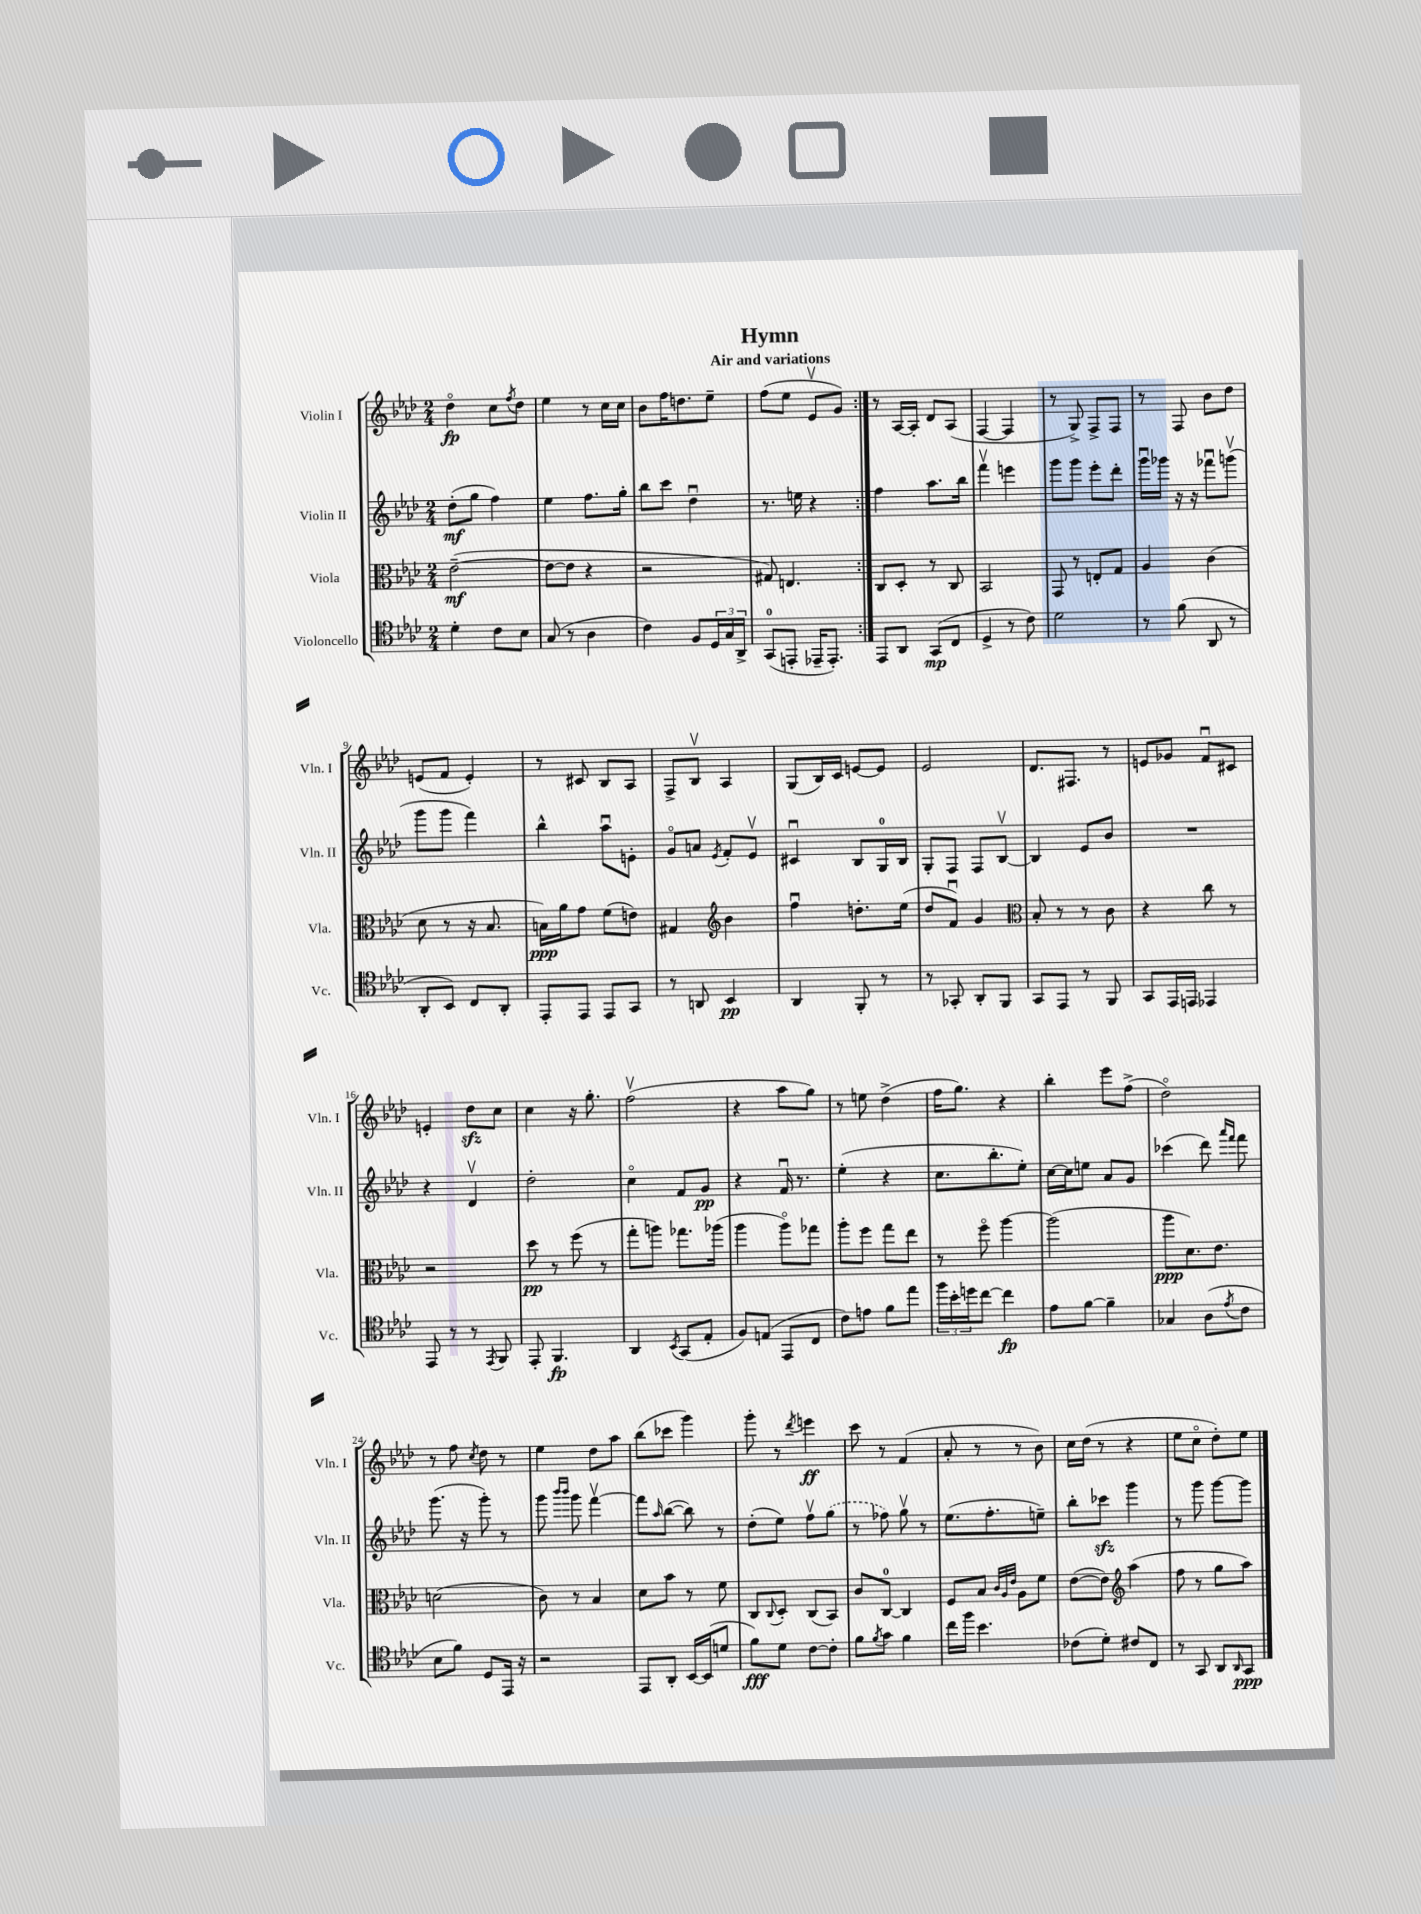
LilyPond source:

\header { title = "Hymn" subtitle = "Air and variations" }
<<
\new StaffGroup <<
\new Staff = "s0" \with { instrumentName = "Violin I" shortInstrumentName = "Vln. I" } {
    \clef treble \key aes \major \numericTimeSignature \time 2/4
    \repeat volta 2 { des''4\flageolet\fp c''8 \acciaccatura { f''8 } des''8 |
    ees''4 r8 c''16 c''16 |
    bes'8 f''16 d''8. ees''8-- |
    f''8( ees''8 ees'8\upbow g'8) | }
    r8 aes16~ aes16-. des'8 aes8( |
    f4~ f4 |
    r8 g8->) f8-> f8 |
    r8 f8 bes'8 des''8 |
    e'8( f'8 e'4-.) |
    r8 cis'8 bes8 aes8 |
    f8-> bes8\upbow aes4 |
    g8( bes16) c'16 e'8~ e'8 |
    ees'2 |
    des'8. fis8. r8 |
    e'8 ges'8 f'8\downbow cis'8 |
    e'4-. des''8\sfz c''8 |
    c''4 r16 g''8.-. |
    f''2\upbow( |
    r4 aes''8 g''8) |
    r8 e''8 des''4->( |
    f''16 g''8.) r4 |
    bes''4-. ees'''8 f''8->( |
    des''2\flageolet) |
    r8 f''8 \acciaccatura { c''8 } des''8 r8 |
    ees''4 des''8 aes''8 |
    bes''8( ces'''8 g'''4) |
    g'''8-. r8 \acciaccatura { des'''8 } e'''4\ff |
    c'''8 r8 f'4( |
    aes'8-. r8 r8 bes'8) |
    c''16 des''16( r8 r4 |
    ees''8 c''8\flageolet des''8-.) ees''8 \bar "|." |
}
\new Staff = "s1" \with { instrumentName = "Violin II" shortInstrumentName = "Vln. II" } {
    \clef treble \key aes \major \numericTimeSignature \time 2/4
    \repeat volta 2 { des''8-.\mf( g''8 f''4) |
    ees''4 f''8. g''16-. |
    bes''8 c'''8 des''4\downbow |
    r8. e''16 r4 | }
    f''4 aes''8. bes''16 |
    f'''4\upbow e'''4 |
    g'''8 g'''8 ees'''8-. des'''8-. |
    g'''16\downbow ges'''16 r16 r16 fes'''8\downbow g'''8\upbow( |
    g'''8 g'''8 f'''4) |
    bes''4-^ aes''8\downbow e'8-. |
    g'8\flageolet a'8 \acciaccatura { ees'8 } f'8-. ees'8\upbow |
    cis'4\downbow bes8 g16-0 bes16 |
    g8-. f8 f8 bes8~\upbow |
    bes4 ees'8 bes'8 |
    R2 |
    r4 des'4\upbow |
    des''2-. |
    c''4\flageolet f'8 g'8\pp |
    r4 f'16\downbow r8. |
    ees''4-.( r4 |
    c''8. bes''8.-. ees''8-.) |
    c''16~ c''16 e''8 aes'8 g'8 |
    ces'''4( des'''8) \grace { aes'''16 f'''16 } f'''8 |
    g'''8.( r16 g'''8-.) r8 |
    g'''8 \grace { bes'''16 bes'''16 } g'''8 f'''4~\upbow |
    f'''8 \grace { aes''16 } bes''8~( bes''8) r8 |
    des''8-.( ees''8) f''8\upbow \once \slurDashed g''8( |
    r8 fes''8) g''8\upbow r8 |
    ees''8.( f''8.-. e''8--) |
    bes''8-. ces'''8\sfz g'''4 |
    r8 g'''8 g'''8~ g'''8 \bar "|." |
}
\new Staff = "s2" \with { instrumentName = "Viola" shortInstrumentName = "Vla." } {
    \clef alto \key aes \major \numericTimeSignature \time 2/4
    \repeat volta 2 { ees'2~--\mf( |
    ees'8~ ees'8 r4 |
    r2 |
    gis8) e4. | }
    c8 des8-. r8 c8 |
    bes,2 |
    g,8 r8 e8-. g8 |
    aes4 c'4( |
    des'8 r8 r16 bes8. |
    b16\ppp) aes'16 g'8 f'8( e'8) |
    gis4 \clef treble bes'4 |
    f''4\downbow d''8.-. ees''16( |
    des''8 f'8\downbow) g'4 |
    \clef alto bes8-. r8 r8 c'8 |
    r4 c''8 r8 |
    r2 |
    des''8\pp r8 f''8( r8 |
    g''8-. a''8) ges''8. aes''16( |
    aes''4 aes''8\flageolet) ges''8 |
    aes''8-. f''8 g''8 ees''8 |
    r8 f''8\flageolet aes''4~ |
    aes''2( |
    aes''8\ppp des'8.) ees'8. |
    d'2( |
    c'8) r8 bes4 |
    des'8 bes'8 r8 f'8 |
    c8 \appoggiatura { c8 } des8-. c8( bes,8) |
    c'8 c8-0~ c4 |
    f8 bes8 \grace { c'32 aes32 ees'32 } aes8 f'8 |
    ees'8~( ees'8) \clef treble aes''4( |
    f''8 r8 g''8 aes''8) \bar "|." |
}
\new Staff = "s3" \with { instrumentName = "Violoncello" shortInstrumentName = "Vc." } {
    \clef tenor \key aes \major \numericTimeSignature \time 2/4
    \repeat volta 2 { des'4-. c'8 bes8 |
    g8( r8 aes4 |
    c'4) f8 \tuplet 3/2 { des16 g16 aes,16-> } |
    g,8-0( e,8-. ees,16-- ees,8.-.) | }
    ees,8 aes,8 g,8\mp( c8 |
    des4-> r8 c'8) |
    des'2 |
    r8 f'8( aes,8 r8 |
    aes,8-. bes,8) c8 aes,8-. |
    ees,8-. ees,8 ees,8 g,8 |
    r8 a,8 bes,4\pp |
    aes,4 f,8-. r8 |
    r8 ges,8-. aes,8-. f,8 |
    g,8 ees,8 r8 f,8 |
    g,8 ees,16 e,16 ees,4 |
    ees,8 r8 r8 \acciaccatura { ees,8 } f,8 |
    ees,8-. f,4.\fp |
    aes,4 \acciaccatura { bes,8 } g,8( ees8-. |
    f8) e8( ees,8 c8 |
    c'8) e'8 f'8 ees''8 |
    \tuplet 3/2 { f''16 bes'16-. d''16 } c''8~ c''4\fp |
    ees'8 f'8~ f'4-- |
    ges4 aes8( \acciaccatura { ees'8 } c'8 |
    bes8 f'8) des8 ees,16 r16 |
    r2 |
    ees,8 aes,8-. bes,16~ bes,16( d'8 |
    f'8\fff) des'8 c'8~ c'8-. |
    f'8 \acciaccatura { f'8 } g'8 f'4 |
    c''16 f''16 bes'4. |
    ces'8( des'8-.) cis'8 c8 |
    r8 g,8 aes,8 \grace { aes,16 } g,8\ppp \bar "|." |
}
>>
>>
